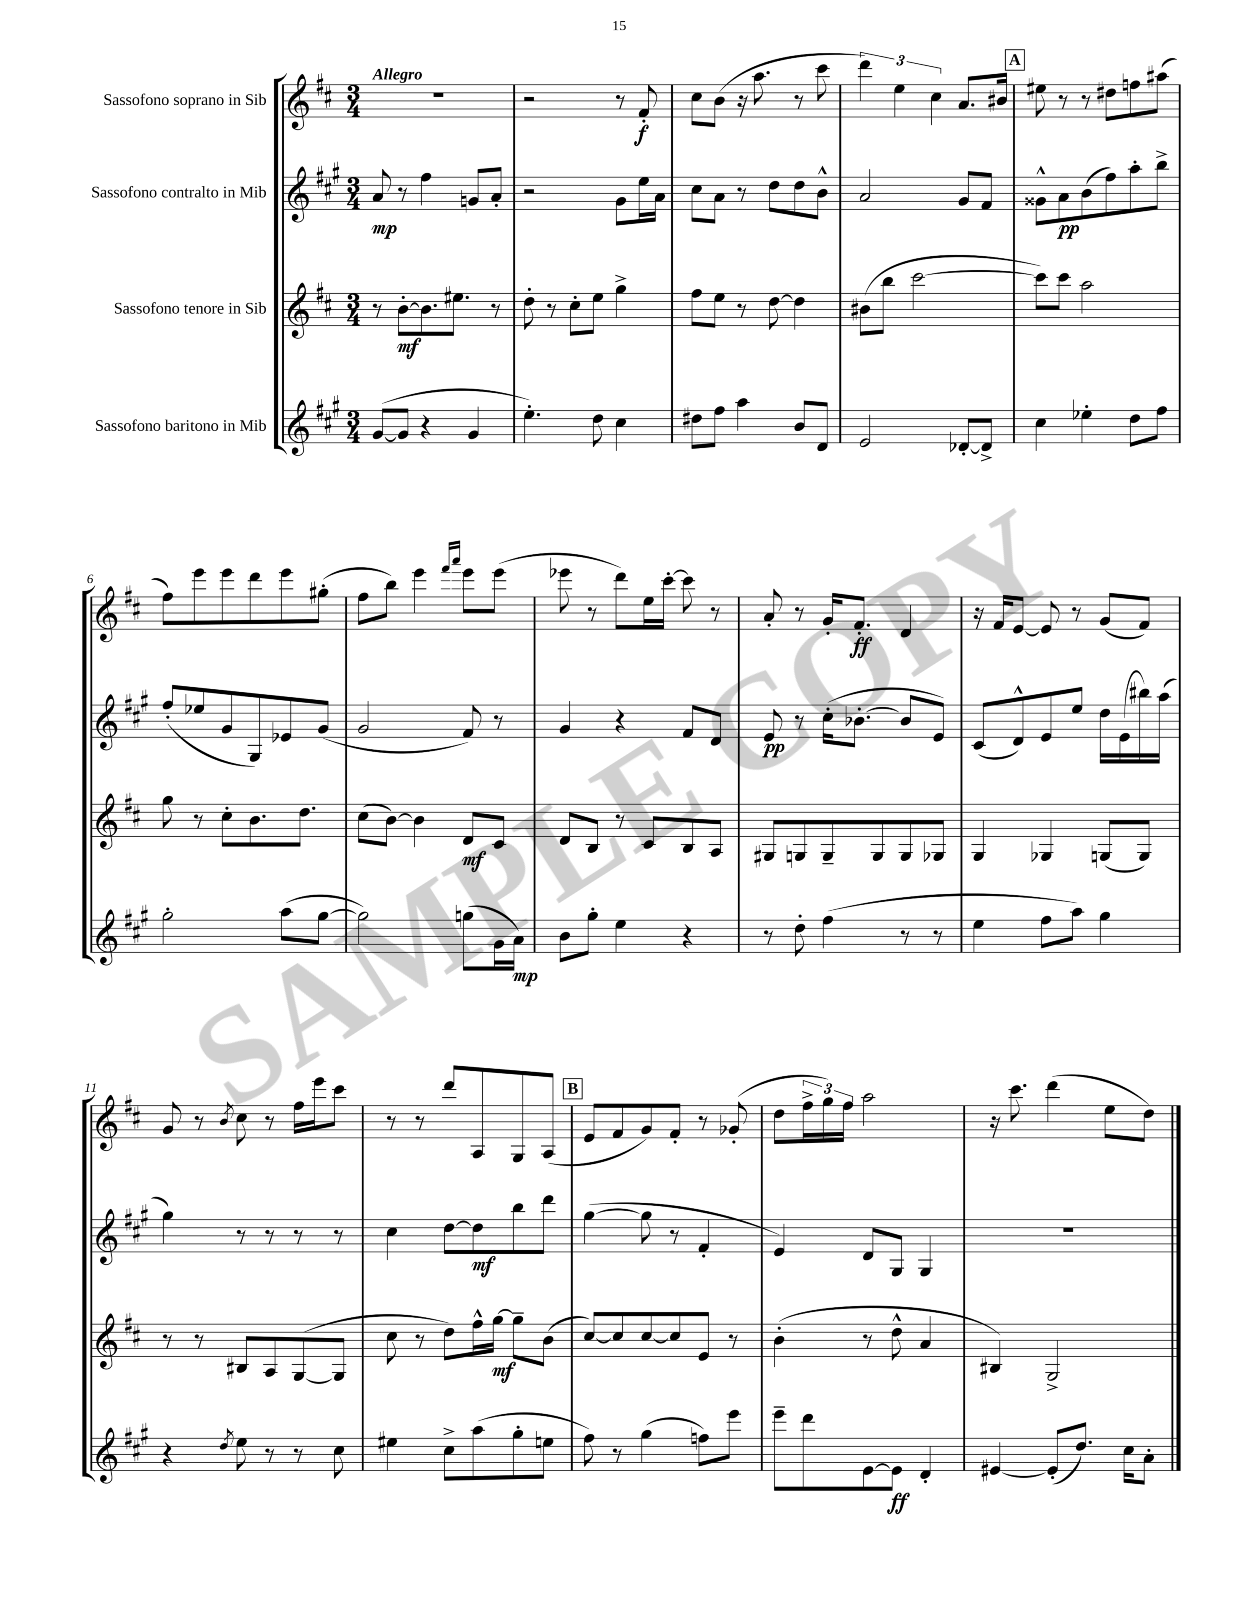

**kern	**dynam	**kern	**dynam	**kern	**dynam	**kern	**dynam
*part4	*part4	*part3	*part3	*part2	*part2	*part1	*part1
*staff4	*staff4	*staff3	*staff3	*staff2	*staff2	*staff1	*staff1
*I"Sassofono baritono in Mib	*	*I"Sassofono tenore in Sib	*	*I"Sassofono contralto in Mib	*	*I"Sassofono soprano in Sib	*
*clefG2	*	*clefG2	*	*clefG2	*	*clefG2	*
*k[f#c#g#]	*	*k[f#c#]	*	*k[f#c#g#]	*	*k[f#c#]	*
*M3/4	*	*M3/4	*	*M3/4	*	*M3/4	*
=1	=1	=1	=1	=1	=1	=1	=1
!	!	!	!	!	!	!LO:TX:a:B:t=Allegro	!
([8g#/L	.	8r	.	8a/	mp	2.r	.
8g#/J]	.	[8b'\L	mf	8r	.	.	.
4r	.	8.b\]	.	4ff#\	.	.	.
.	.	8.ee#X\J	.	.	.	.	.
4g#/	.	.	.	8gn/L	.	.	.
.	.	8r	.	8a'/J	.	.	.
=2	=2	=2	=2	=2	=2	=2	=2
4.ee'\)	.	8dd'\	.	2r	.	2r	.
.	.	8r	.	.	.	.	.
.	.	8cc#'\L	.	.	.	.	.
8dd\	.	8ee\J	.	.	.	.	.
4cc#\	.	4gg^\	.	8g#\L	.	8r	.
.	.	.	.	16ee\L	.	8f#'/	f
.	.	.	.	16a\JJ	.	.	.
=3	=3	=3	=3	=3	=3	=3	=3
8dd#X\L	.	8ff#\L	.	8cc#\L	.	8cc#\L	.
8ff#\J	.	8ee\J	.	8a\J	.	(8b\J	.
4aa\	.	8r	.	8r	.	16r	.
.	.	.	.	.	.	8.aa\	.
.	.	[8dd\	.	8dd\L	.	.	.
8b/L	.	4dd\]	.	8dd\	.	8r	.
8d/J	.	.	.	8b^^\J	.	8ccc#\	.
=4	=4	=4	=4	=4	=4	=4	=4
2e/	.	(8b#X\L	.	2a/	.	6ddd\)	.
.	.	8bb\J	.	.	.	.	.
.	.	.	.	.	.	6ee\	.
.	.	[2ccc#\	.	.	.	.	.
.	.	.	.	.	.	6cc#\	.
[8d-X'/L	.	.	.	8g#/L	.	8.a/L	.
8d-^/J]	.	.	.	8f#/J	.	.	.
.	.	.	.	.	.	16b#X/Jk	.
!!LO:REH:place=s1:t=A
=5	=5	=5	=5	=5	=5	=5	=5
4cc#\	.	8ccc#\L])	.	8g##X^^\L	.	8ee#X\	.
.	.	8ccc#\J	.	8a\	pp	8r	.
4ee-X'\	.	2aa\	.	(8b\	.	8r	.
.	.	.	.	8ff#\)	.	8dd#X\L	.
8dd\L	.	.	.	8aa'\	.	8ffn\	.
8ff#\J	.	.	.	8bb^\J	.	(8aa#X\J	.
!!LO:LB:g=z
=6	=6	=6	=6	=6	=6	=6	=6
2gg#'\	.	8gg\	.	(8ff#'/L	.	8ff#\L)	.
.	.	8r	.	8ee-X/	.	8eee\	.
.	.	8cc#'\L	.	8g#/	.	8eee\	.
.	.	8.b\	.	8G#/)	.	8ddd\	.
(8aa\L	.	.	.	8e-X/	.	8eee\	.
.	.	8.dd\J	.	.	.	.	.
[8gg#\J	.	.	.	(8g#/J	.	(8gg#X'\J	.
=7	=7	=7	=7	=7	=7	=7	=7
2gg#\])	.	(8cc#\L	.	2g#/	.	8ff#\L	.
.	.	[8b\J)	.	.	.	8bb\J)	.
.	.	4b\]	.	.	.	4eee\	.
.	.	.	.	.	.	16qqfff#/LL	.
.	.	.	.	.	.	16qqaaa/JJ	.
(8ggn\L	.	8d/L	mf	8f#/)	.	8eee\L	.
16g#\L	.	8c#/J	.	8r	.	(8eee\J	.
16a\JJ)	mp	.	.	.	.	.	.
=8	=8	=8	=8	=8	=8	=8	=8
8b\L	.	8d/L	.	4g#/	.	8eee-X\	.
8gg#'\J	.	8B/J	.	.	.	8r	.
4ee\	.	8r	.	4r	.	8ddd\L)	.
.	.	8c#/L	.	.	.	16ee\L	.
.	.	.	.	.	.	[16ccc#'\JJ	.
4r	.	8B/	.	8f#/L	.	8ccc#\]	.
.	.	8A/J	.	8d/J	.	8r	.
=9	=9	=9	=9	=9	=9	=9	=9
8r	.	8G#X/L	.	8e/	pp	8a'/	.
8dd'\	.	8Gn/	.	8r	.	8r	.
(4ff#\	.	8G~/	.	(16cc#'\KL	.	16g'/KL	.
.	.	.	.	[8.b-X'\J	.	8.f#'/J	ff
.	.	8G/	.	.	.	.	.
8r	.	8G/	.	8b-/L]	.	4d/	.
8r	.	8G-X/J	.	8e/J)	.	.	.
=10	=10	=10	=10	=10	=10	=10	=10
4ee\	.	4G/	.	(8c#/L	.	16r	.
.	.	.	.	.	.	16f#/KL	.
.	.	.	.	8d^^/)	.	[8e/J	.
8ff#\L	.	4G-X/	.	8e/	.	8e/]	.
8aa\J)	.	.	.	8ee/J	.	8r	.
4gg#\	.	(8Gn/L	.	16dd\LL	.	(8g/L	.
.	.	.	.	(16e\	.	.	.
.	.	8G/J)	.	16bb#X\)	.	8f#/J)	.
.	.	.	.	(16aa\JJ	.	.	.
!!LO:LB:g=z
=11	=11	=11	=11	=11	=11	=11	=11
4r	.	8r	.	4gg#\)	.	8g/	.
.	.	8r	.	.	.	8r	.
8qdd/	.	.	.	.	.	8qb/	.
8ee\	.	8B#X/L	.	8r	.	8cc#\	.
8r	.	8A/	.	8r	.	8r	.
8r	.	([8G/	.	8r	.	16ff#\LL	.
.	.	.	.	.	.	16eee\J	.
8cc#\	.	8G/J]	.	8r	.	8ccc#\J	.
=12	=12	=12	=12	=12	=12	=12	=12
4ee#X\	.	8cc#\	.	4cc#\	.	8r	.
.	.	8r	.	.	.	8r	.
8cc#^\L	.	8dd\L)	.	[8dd\L	.	8ddd/L	.
(8aa\	.	16ff#^^\L	.	8dd\]	mf	8A/	.
.	.	[16gg\JJ	mf	.	.	.	.
8gg#'\	.	8gg~\L]	.	8bb\	.	8G/	.
8een\J	.	(8b\J	.	8ddd\J	.	(8A/J	.
!!LO:REH:place=s1:t=B
=13	=13	=13	=13	=13	=13	=13	=13
8ff#\)	.	[8cc#/L)	.	([4gg#\	.	8e/L	.
8r	.	8cc#/]	.	.	.	8f#/	.
(4gg#\	.	[8cc#/	.	8gg#\]	.	8g/)	.
.	.	8cc#/]	.	8r	.	8f#'/J	.
8ffn\L)	.	8e/J	.	4f#'/	.	8r	.
8eee\J	.	8r	.	.	.	(8g-X'/	.
=14	=14	=14	=14	=14	=14	=14	=14
8eee~\L	.	(4b'\	.	4e/)	.	8dd\L	.
8ddd\	.	.	.	.	.	24ff#^\L	.
.	.	.	.	.	.	24gg\)	.
.	.	.	.	.	.	24ff#\JJ	.
[8e\	.	8r	.	8d/L	.	2aa\	.
8e\J]	ff	8dd^^\	.	8G#/J	.	.	.
4d'/	.	4a/	.	4G#/	.	.	.
=15	=15	=15	=15	=15	=15	=15	=15
[4e#X/	.	4B#X/)	.	2.r	.	16r	.
.	.	.	.	.	.	8.ccc#\	.
(8e#'/L]	.	2G^/	.	.	.	(4ddd\	.
8.dd/J)	.	.	.	.	.	.	.
.	.	.	.	.	.	8ee\L	.
16cc#\KL	.	.	.	.	.	.	.
8a'\J	.	.	.	.	.	8dd\J)	.
==	==	==	==	==	==	==	==
*-	*-	*-	*-	*-	*-	*-	*-
